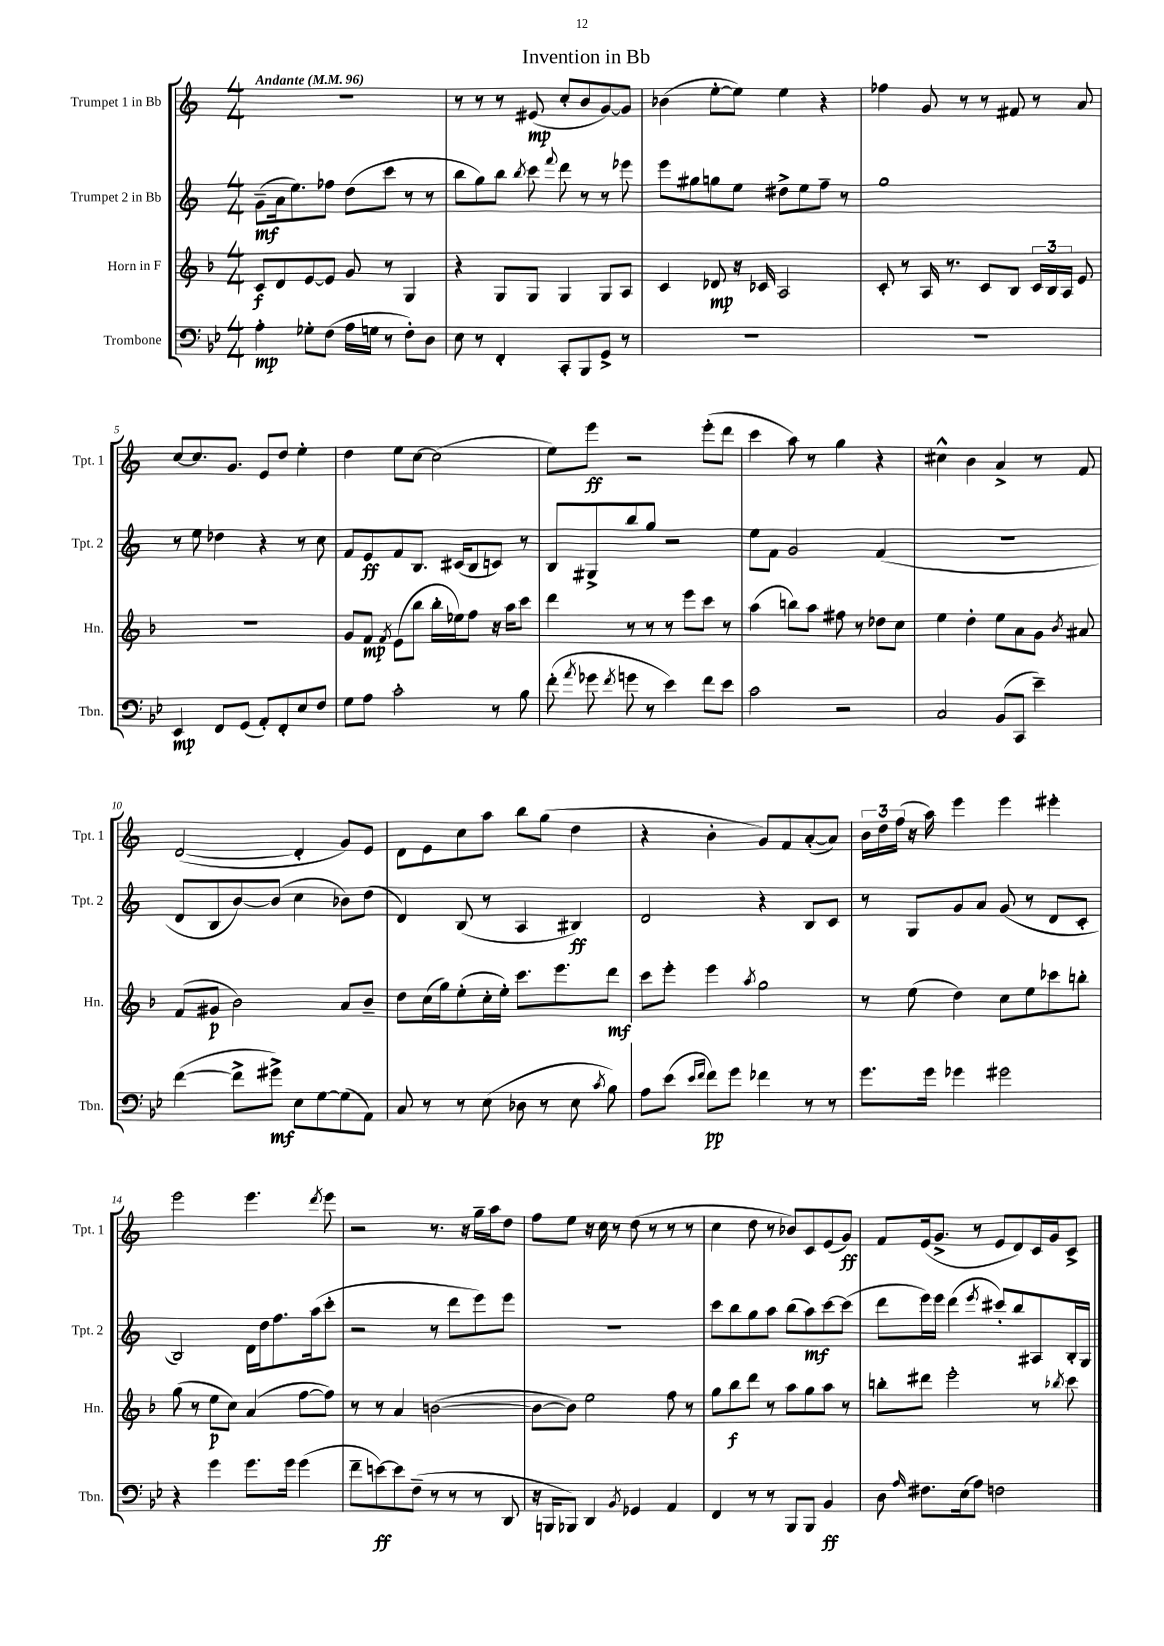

**kern	**dynam	**kern	**dynam	**kern	**dynam	**kern	**dynam
*part4	*part4	*part3	*part3	*part2	*part2	*part1	*part1
*staff4	*staff4	*staff3	*staff3	*staff2	*staff2	*staff1	*staff1
*I"Trombone	*	*I"Horn in F	*	*I"Trumpet 2 in Bb	*	*I"Trumpet 1 in Bb	*
*I'Tbn.	*	*I'Hn.	*	*I'Tpt. 2	*	*I'Tpt. 1	*
*clefF4	*	*clefG2	*	*clefG2	*	*clefG2	*
*k[b-e-]	*	*k[b-]	*	*k[]	*	*k[]	*
*M4/4	*	*M4/4	*	*M4/4	*	*M4/4	*
*MM96	*	*MM96	*	*MM96	*	*MM96	*
=1	=1	=1	=1	=1	=1	=1	=1
!	!	!	!	!	!	!LO:TX:a:B:t=Andante	!
4A'\	mp	8c/L	f	(8g~\L	mf	1r	.
.	.	8d/	.	16a\k	.	.	.
.	.	.	.	8.ee\)	.	.	.
8G-X'\L	.	[8e/	.	.	.	.	.
(8F\J	.	8e/J]	.	8ff-X\J	.	.	.
16A\LL	.	8g/	.	(8dd\L	.	.	.
16Gn\JJ	.	.	.	.	.	.	.
8r	.	8r	.	8ccc\J	.	.	.
8F'\L)	.	4G/	.	8r	.	.	.
8D\J	.	.	.	8r	.	.	.
=2	=2	=2	=2	=2	=2	=2	=2
8E-\	.	4r	.	8bb\L	.	8r	.
8r	.	.	.	8gg\)	.	8r	.
4FF'/	.	8G/L	.	8bb\J	.	8r	.
.	.	.	.	8qbb/	.	.	.
.	.	8G/J	.	8ccc\	.	(8e#X/	mp
.	.	.	.	8qqfff/	.	.	.
8CC'/L	.	4G/	.	8ddd\	.	8cc'/L	.
8BBB-/	.	.	.	8r	.	8b/	.
8GG^/J	.	8G/L	.	8r	.	[8g/)	.
8r	.	8A/J	.	8eee-X\	.	8g/J]	.
=3	=3	=3	=3	=3	=3	=3	=3
1r	.	4c/	.	8eee\L	.	(4b-X\	.
.	.	.	.	8gg#X\	.	.	.
.	.	8d-X/	mp	8ggn\	.	[8ee'\L	.
.	.	16r	.	8ee\J	.	8ee\J])	.
.	.	16c-X/	.	.	.	.	.
.	.	2A/	.	8dd#X^\L	.	4ee\	.
.	.	.	.	8ee\	.	.	.
.	.	.	.	8ff~\J	.	4r	.
.	.	.	.	8r	.	.	.
=4	=4	=4	=4	=4	=4	=4	=4
1r	.	8c'/	.	1gg	.	4ff-X\	.
.	.	8r	.	.	.	.	.
.	.	16A/	.	.	.	8g/	.
.	.	8.r	.	.	.	.	.
.	.	.	.	.	.	8r	.
.	.	8c/L	.	.	.	8r	.
.	.	8B-/J	.	.	.	8f#X/	.
.	.	24c/LL	.	.	.	8r	.
.	.	24B-/	.	.	.	.	.
.	.	24A/JJ	.	.	.	.	.
.	.	8e/	.	.	.	8a/	.
!!LO:LB:g=z
=5	=5	=5	=5	=5	=5	=5	=5
4EE-/	mp	1r	.	8r	.	[8cc/L	.
.	.	.	.	8ee\	.	8.cc/]	.
8FF/L	.	.	.	4dd-X\	.	.	.
.	.	.	.	.	.	8.g/J	.
(8GG/J	.	.	.	.	.	.	.
8AA'/L)	.	.	.	4r	.	8e/L	.
8FF'/	.	.	.	.	.	8dd/J	.
8E-/	.	.	.	8r	.	4ee'\	.
8F/J	.	.	.	8cc\	.	.	.
=6	=6	=6	=6	=6	=6	=6	=6
8G\L	.	8g/L	.	8f/L	.	4dd\	.
8A\J	.	8f/J	mp	8e/	ff	.	.
.	.	8qf/	.	.	.	.	.
2c'\	.	(8e\L	.	8f/	.	8ee\L	.
.	.	8bb-\J	.	8.B/J	.	[8cc\J	.
.	.	16bb-'\LL	.	.	.	(2cc\]	.
.	.	16ee-X\J)	.	(16c#X/KL	.	.	.
.	.	8ff\J	.	8B/	.	.	.
8r	.	16r	.	8cn/J)	.	.	.
.	.	16aa\KL	.	.	.	.	.
8B-\	.	8ccc\J	.	8r	.	.	.
=7	=7	=7	=7	=7	=7	=7	=7
(8f'\	.	4ddd\	.	8B/L	.	8ee\L)	.
8qa/	.	.	.	.	.	.	.
8g-X\	.	.	.	8G#X^/	.	8eee\J	ff
8qf/	.	.	.	.	.	.	.
8gn\	.	8r	.	8bb/	.	2r	.
8r	.	8r	.	8gg/J	.	.	.
4e-\)	.	8r	.	2r	.	.	.
.	.	8eee\L	.	.	.	.	.
8f\L	.	8ccc\J	.	.	.	(8eee'\L	.
8e-\J	.	8r	.	.	.	8ddd\J	.
=8	=8	=8	=8	=8	=8	=8	=8
2c\	.	(4aa\	.	8ee\L	.	4ccc\	.
.	.	.	.	8f\J	.	.	.
.	.	8bbn\L)	.	2g/	.	8aa\)	.
.	.	8aa\J	.	.	.	8r	.
2r	.	8ff#X\	.	.	.	4gg\	.
.	.	8r	.	.	.	.	.
.	.	8dd-X\L	.	(4f/	.	4r	.
.	.	8cc\J	.	.	.	.	.
=9	=9	=9	=9	=9	=9	=9	=9
2C/	.	4ee\	.	1r	.	4cc#X^^\	.
.	.	4dd'\	.	.	.	4b\	.
(8BB-/L	.	8ee\L	.	.	.	4a^/	.
8CC/J	.	8a\	.	.	.	.	.
4e-~\)	.	8g\J	.	.	.	8r	.
.	.	8qb-/	.	.	.	.	.
.	.	8a#X/	.	.	.	8f/	.
!!LO:LB:g=z
=10	=10	=10	=10	=10	=10	=10	=10
([4f\	.	(8f/L	.	8d/L	.	([2d/	.
.	.	8g#X/J	p	8B/	.	.	.
8f^\L]	.	2b-\)	.	[8b/)	.	.	.
8g#X^\J)	mf	.	.	(8b/J]	.	.	.
8E-\L	.	.	.	4cc\	.	4d'/]	.
[8G\	.	.	.	.	.	.	.
(8G\]	.	8a/L	.	8b-X\L)	.	8g/L)	.
8AA\J)	.	8b-~/J	.	(8dd\J	.	8e/J	.
=11	=11	=11	=11	=11	=11	=11	=11
8C/	.	8dd\L	.	4d/)	.	8d\L	.
8r	.	(16cc\L	.	.	.	8e\	.
.	.	16gg\J)	.	.	.	.	.
8r	.	(8ee'\	.	(8B/	.	8cc\	.
(8E-\	.	16cc'\L	.	8r	.	8aa\J	.
.	.	16ee'\JJ)	.	.	.	.	.
8D-X\	.	8.ccc\L	.	4A/	.	8bb\L	.
8r	.	.	.	.	.	(8gg\J	.
.	.	8.eee\	.	.	.	.	.
8E-\	.	.	.	4B#X/)	ff	4dd\	.
8qc/	.	.	.	.	.	.	.
8B-\)	.	8ddd\J	mf	.	.	.	.
=12	=12	=12	=12	=12	=12	=12	=12
8A\L	.	8ccc\L	.	2d/	.	4r	.
(8e-\J	.	8eee'\J	.	.	.	.	.
16qqe-/LL	.	.	.	.	.	.	.
16qqf/JJ	.	.	.	.	.	.	.
8f\L)	pp	4eee\	.	.	.	4b'\	.
8g\J	.	.	.	.	.	.	.
.	.	8qaa/	.	.	.	.	.
4f-X\	.	2gg\	.	4r	.	8g/L)	.
.	.	.	.	.	.	8f/	.
8r	.	.	.	8B/L	.	([8a'/	.
8r	.	.	.	8c/J	.	8a/J])	.
=13	=13	=13	=13	=13	=13	=13	=13
8.g\L	.	8r	.	8r	.	24b\LL	.
.	.	.	.	.	.	24dd\	.
.	.	.	.	.	.	(24ff\JJ	.
.	.	(8ee\	.	8G/L	.	16r	.
16g\Jk	.	.	.	.	.	16aa\)	.
4g-X\	.	4dd\)	.	8g/	.	4eee\	.
.	.	.	.	8a/J	.	.	.
2g#X\	.	8cc\L	.	(8g/	.	4eee\	.
.	.	8ee\	.	8r	.	.	.
.	.	8ccc-X\	.	8d/L	.	4eee#X'\	.
.	.	8bbn'\J	.	8c'/J	.	.	.
!!LO:LB:g=z
=14	=14	=14	=14	=14	=14	=14	=14
4r	.	(8gg\	.	2B/)	.	2eee\	.
.	.	8r	.	.	.	.	.
4g\	.	8ee\L	p	.	.	.	.
.	.	8cc\J)	.	.	.	.	.
8.g\L	.	(4a/	.	16d\LL	.	4.eee\	.
.	.	.	.	16dd\J	.	.	.
.	.	.	.	8.ff\	.	.	.
16g\Jk	.	.	.	.	.	.	.
(4g\	.	[8ff\L	.	.	.	.	.
.	.	.	.	(16aa\k	.	.	.
.	.	.	.	.	.	8qddd/	.
.	.	8ff\J])	.	8ccc'\J	.	8eee\	.
=15	=15	=15	=15	=15	=15	=15	=15
8f~\L	.	8r	.	2r	.	2r	.
[8en\)	ff	8r	.	.	.	.	.
8e\]	.	4a/	.	.	.	.	.
(8F~\J	.	.	.	.	.	.	.
8r	.	([2bn\	.	8r	.	8.r	.
8r	.	.	.	8ddd\L	.	.	.
.	.	.	.	.	.	16r	.
8r	.	.	.	8eee\)	.	16gg~\LL	.
.	.	.	.	.	.	16aa\J	.
8DD/	.	.	.	8eee\J	.	8dd\J	.
=16	=16	=16	=16	=16	=16	=16	=16
16r	.	8b\L_	.	1r	.	8ff\L	.
16BBBn/KL	.	.	.	.	.	.	.
8BBB-X/J)	.	8b\J])	.	.	.	8ee\J	.
4DD/	.	2ee\	.	.	.	16r	.
.	.	.	.	.	.	16cc\	.
.	.	.	.	.	.	8r	.
8qBB-/	.	.	.	.	.	.	.
4GG-X/	.	.	.	.	.	(8dd\	.
.	.	.	.	.	.	8r	.
4AA/	.	8ff\	.	.	.	8r	.
.	.	8r	.	.	.	8r	.
=17	=17	=17	=17	=17	=17	=17	=17
4FF/	.	8gg\L	.	8ccc\L	.	4cc\	.
.	.	8bb-\	f	8bb\	.	.	.
8r	.	8ddd\J	.	8gg\	.	8dd\	.
8r	.	8r	.	8aa\J	.	8r	.
8BBB-/L	.	8aa\L	.	(8bb\L	.	8b-X/L)	.
8BBB-/J	.	8gg\	.	8aa\)	mf	8c/	.
4BB-/	ff	8aa\J	.	[8ccc\	.	(8e/	.
.	.	8r	.	(8ccc\J]	.	8g/J)	ff
=18	=18	=18	=18	=18	=18	=18	=18
8D\	.	8bbn'\L	.	8ddd\L	.	8f/L	.
16qqA/	.	.	.	.	.	.	.
8.F#X\L	.	8ddd#X\J	.	16eee\L)	.	(16e/k	.
.	.	.	.	16eee\JJ	.	8.g^/J	.
.	.	2eee'\	.	(4ddd\	.	.	.
(16E-\k	.	.	.	.	.	.	.
8A\J)	.	.	.	.	.	8r	.
.	.	.	.	8qeee/	.	.	.
2Fn\	.	.	.	8ccc#X'/L)	.	8e/L	.
.	.	.	.	8bb/	.	8d/)	.
.	.	8r	.	8A#X/	.	16c/L	.
.	.	.	.	.	.	16g/J	.
.	.	8qbb-X/	.	.	.	.	.
.	.	8ccc\	.	16B'/L	.	8c^/J	.
.	.	.	.	16G/JJ	.	.	.
==	==	==	==	==	==	==	==
*-	*-	*-	*-	*-	*-	*-	*-
